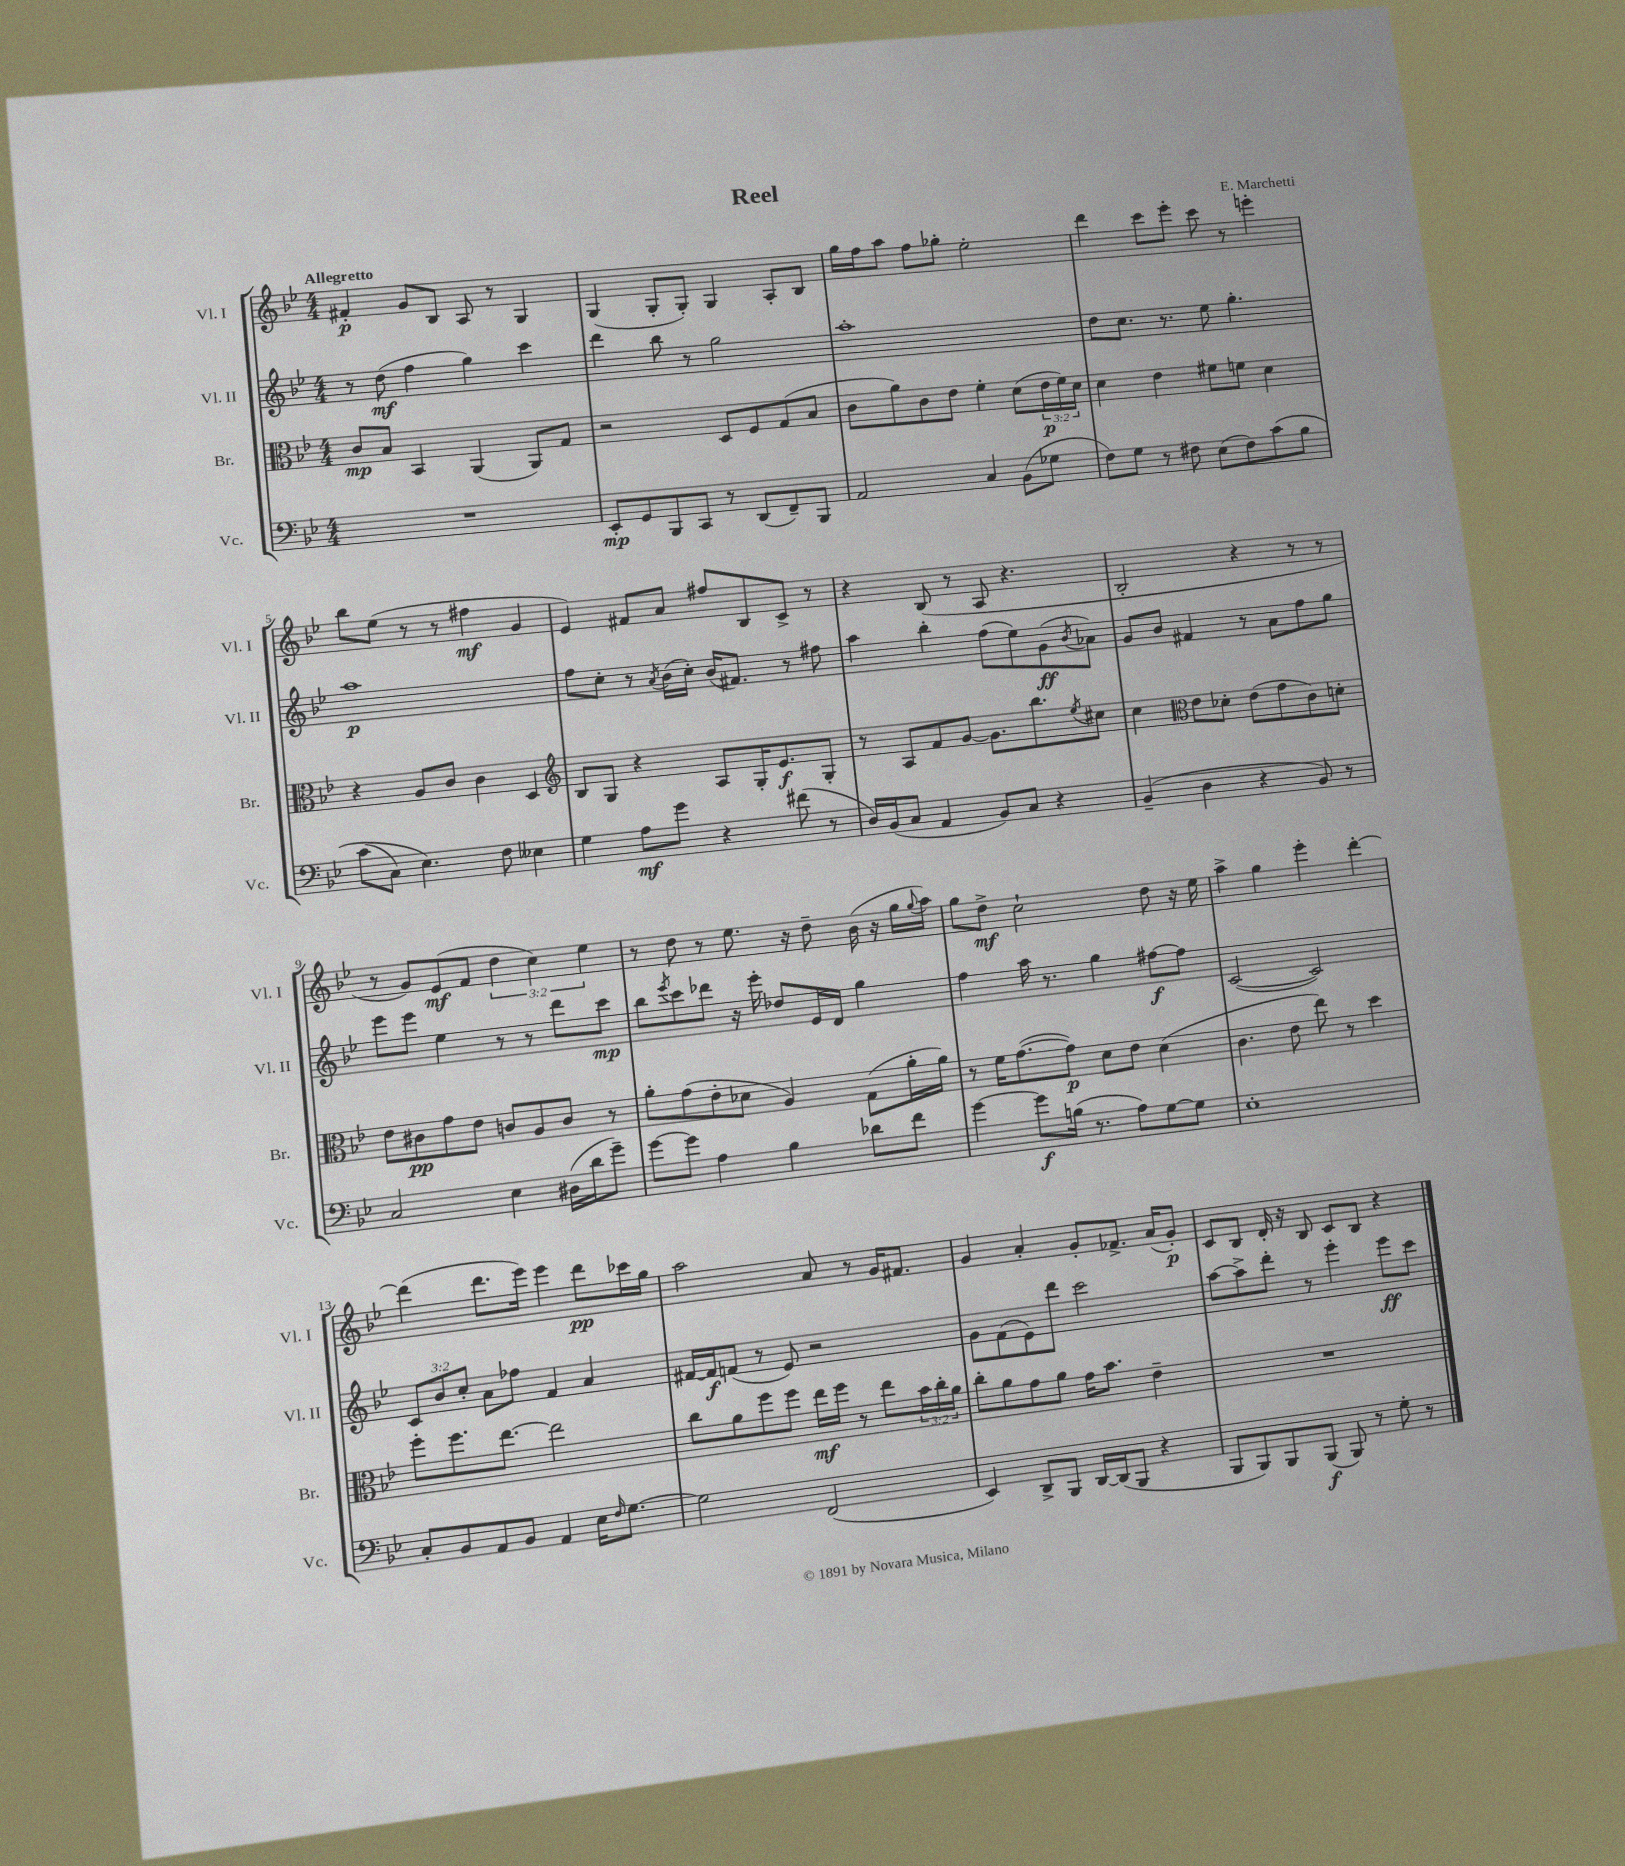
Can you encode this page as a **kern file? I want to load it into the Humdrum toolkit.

**kern	**kern	**kern	**kern
*staff4	*staff3	*staff2	*staff1
*clefF4	*clefC3	*clefG2	*clefG2
*k[b-e-]	*k[b-e-]	*k[b-e-]	*k[b-e-]
*M4/4	*M4/4	*M4/4	*M4/4
1r	8c	8r	4f#'
.	8B-	(8dd	.
.	4BB-	4ff	8g
.	.	.	8B-
.	(4AA	4gg)	8A
.	.	.	8r
.	8AA)	4ccc	4G
.	8G	.	.
=	=	=	=
8EE-'	2r	4ddd	(4G
8GG	.	.	.
8BBB-	.	8bb-	8G'
8CC	.	8r	8G')
8r	8D	2gg	4G
(8DD	8F	.	.
8FF~)	(8G	.	8A'
8BBB-	8B-	.	8B-
=	=	=	=
2AA	8c	1aa'	16gg
.	.	.	16ff
.	8a)	.	8aa
.	8c	.	8ff
.	8e-	.	8gg-'
4C	4f'	.	2ee-'
(8BB-	(8d	.	.
8G-	24e-	.	.
.	24f)	.	.
.	24d	.	.
=	=	=	=
8F)	4d	8dd	4ddd
8G	.	8.cc	.
8r	4e-	.	8ccc
.	.	8.r	.
8F#	.	.	8eee-'
(8E-	8f#	8ee-	8ccc
8F#)	8f	4.gg'	8r
&(8c	4d	.	4eee'
8B-	.	.	.
=	=	=	=
(8c	4r	1aa	8bb-
8C)	.	.	(8ee-
4.E-&)	8A	.	8r
.	8c	.	8r
.	4c	.	4ff#
8F	.	.	.
4E--	4D	.	4g
=	=	=	=
*	*clefG2	*	*
4G	8B-	8ff	4e-)
.	8G	8cc'	.
8A	4r	8r	8f#
.	.	8qa	.
8g	.	(16b-	8a
.	.	16cc')	.
4r	8A	(16b-	8ff#
.	.	8.f#)	.
.	16G'	.	8B-
.	8.e-	.	.
(8f#	.	8r	8c^
8r	8G'	8ff#	8r
=	=	=	=
16D)	8r	4aa	4r
(16BB-	.	.	.
8C	8A	.	.
4AA	8f	4bb-'	(8B-
.	[8g	.	8r
8BB-)	8.g]	(8ff	8A
8C	.	8ee-)	4.r
.	8.bb-	.	.
4r	.	(8g	.
.	8qee-	8qb-	.
.	8cc#	8a-)	.
=	=	=	=
(4BB-~	4cc	8g	2B-'
.	.	8b-	.
*	*clefC3	*	*
4D	8e-	4f#	.
.	8d-'	.	.
4r	(8e-	8r	4r
.	8g	8a	.
8BB-)	8c)	8ff	8r
8r	8d'	8gg	8r
=	=	=	=
2C	8e-	8eee-	8r
.	8c#	8eee-	8g)
.	8g	4ee-	(8e-
.	8e-	.	8f
4E-	8c	8r	6dd
.	8A	8r	.
.	.	.	6cc)
(16D#	8c	8ddd	.
16d	.	.	.
.	.	.	6ee-
8g~)	8r	8ccc	.
=	=	=	=
[8g	8a'	8bb-	8r
.	.	8qeee-	.
8g]	(8g	8ccc	8dd
4A	8e-'	8ddd-	8r
.	8d-	16r	8.ee-
.	.	16eee-'	.
4B-	4A)	8dd-	.
.	.	.	16r
.	.	16e-	8dd~
.	.	16d	.
8d-	(8G	4gg	(16b-
.	.	.	16r
8f	16a'	.	16gg
.	.	.	8qqgg
.	16a)	.	16aa)
=	=	=	=
[4g	8r	4ff	8gg
.	16f	.	8dd^
.	([8.g	.	.
8g]	.	16aa	2cc`
.	.	8.r	.
(16B	8g])	.	.
8.r	.	.	.
.	8d	4gg	.
8A)	8e-	.	.
[8G	(4d	[8ff#	8dd
8G]	.	8ff#]	16r
.	.	.	16ee-
=	=	=	=
1E-'	4.c	([2c	4aa^
.	.	.	4gg
.	8e-	.	.
.	8ee-)	2c])	4eee-'
.	8r	.	.
.	4dd	.	[4ddd'
=	=	=	=
8C'	8ff'	12c	(4ddd]
.	.	12b-	.
8BB-	8.ff	.	.
.	.	12cc'	.
8AA	.	8a	8.ddd
.	[8.ee-	.	.
8BB-	.	8ff-	.
.	.	.	16eee-)
4AA	2ee-]	4f	4eee-
16E-	.	4a	8ddd
16qqF	.	.	.
[8.G	.	.	.
.	.	.	16ccc-
.	.	.	16gg
=	=	=	=
2G]	8cc	[16f#	2aa
.	.	16f#]	.
.	8a	(8f	.
.	8ff	8r	.
.	8ff	8e-)	.
(2FF	16ee-	2r	8a
.	16ff	.	.
.	8r	.	8r
.	8ee-	.	16g
.	.	.	8.f#
.	24b-	.	.
.	24cc'	.	.
.	24a	.	.
=	=	=	=
4EE-)	8cc'	8g	4g
.	8a	(8f	.
8DD^	8g	8e-)	4a'
8BBB-	8a	8ddd	.
[16DD	16g	2ccc	8g'
(16DD]	8.b-	.	.
8BBB-	.	.	8.f-^
4r	4e-~	.	.
.	.	.	(16a
.	.	.	8g')
=	=	=	=
8BBB-	1r	[8aa	8c
8BBB-)	.	8aa^]	8B-
8BBB-	.	8ddd'	16d'
.	.	.	16r
(8BBB-	.	8r	8B-
8BBB-)	.	4eee-'	8c
8r	.	.	8B-
8G'	.	8eee-	4r
8r	.	8ccc	.
==	==	==	==
*-	*-	*-	*-
